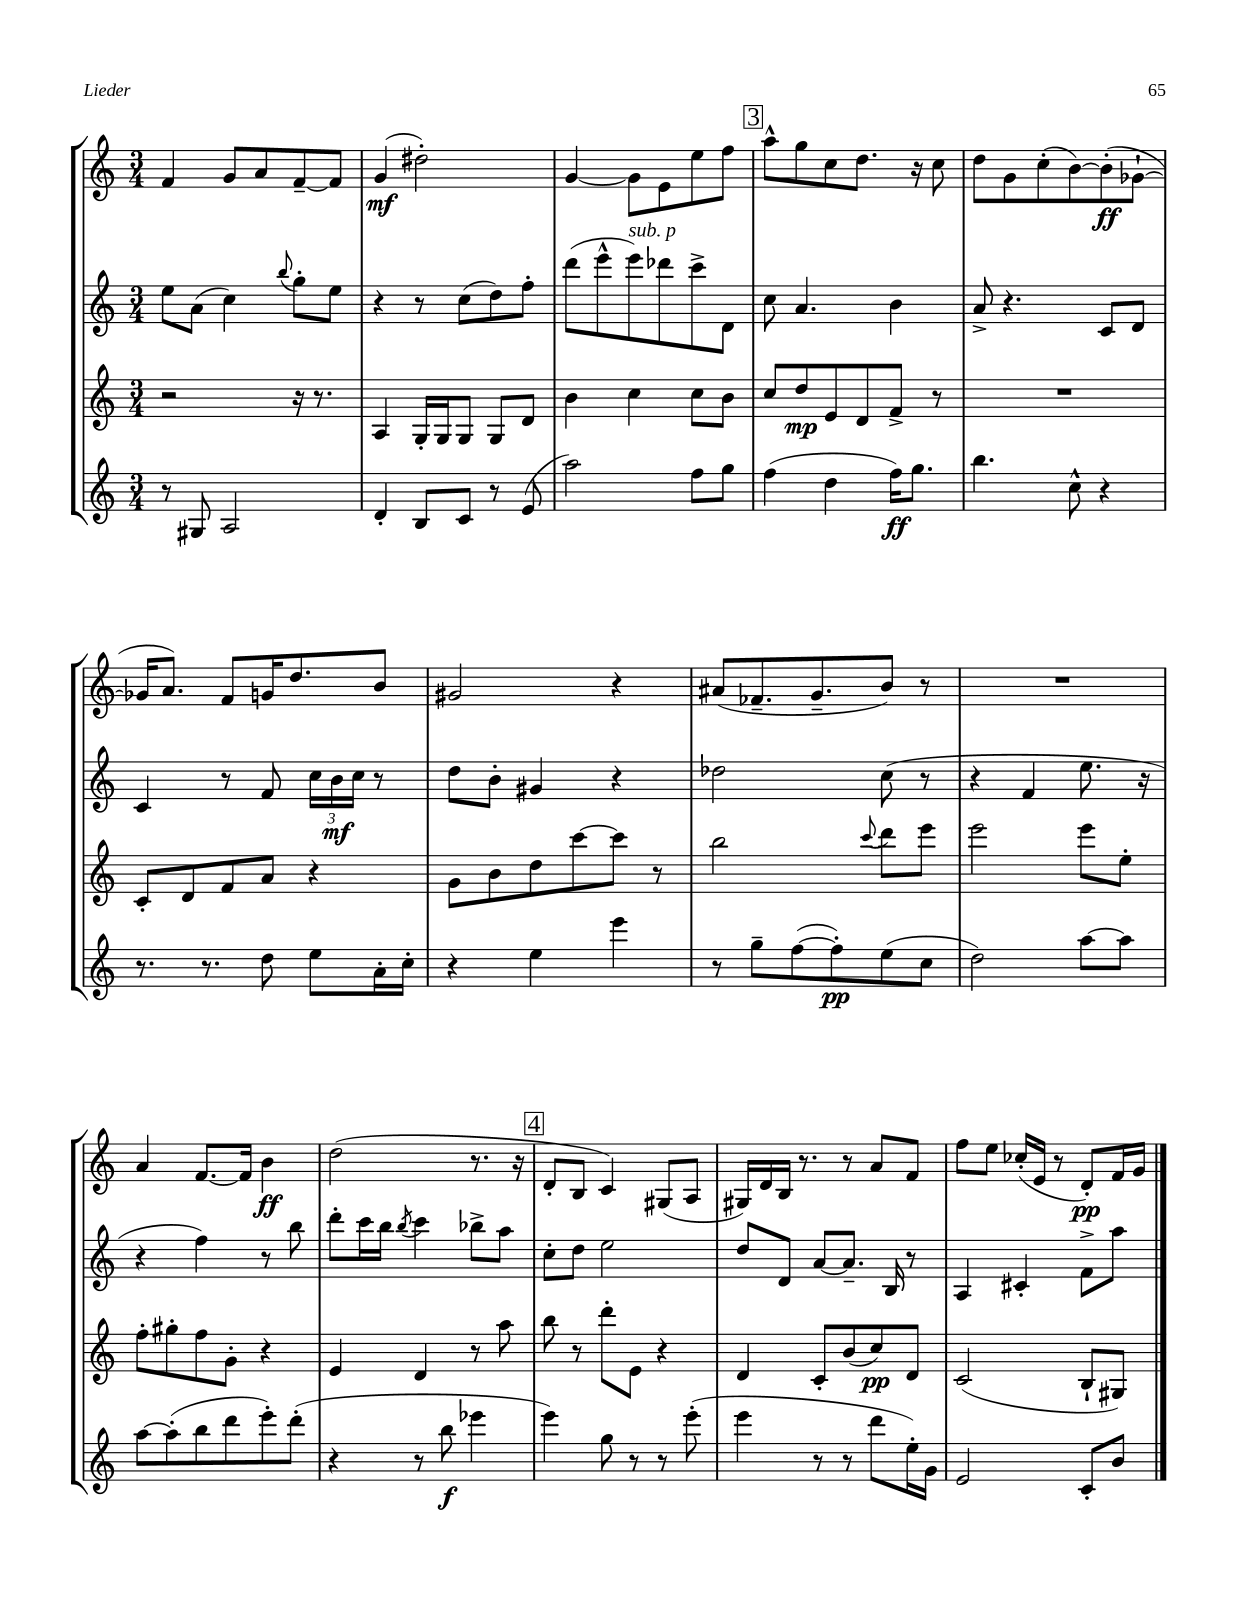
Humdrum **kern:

**kern	**dynam	**kern	**dynam	**kern	**dynam	**kern	**dynam
*part4	*part4	*part3	*part3	*part2	*part2	*part1	*part1
*staff4	*staff4	*staff3	*staff3	*staff2	*staff2	*staff1	*staff1
*clefG2	*	*clefG2	*	*clefG2	*	*clefG2	*
*k[]	*	*k[]	*	*k[]	*	*k[]	*
*M3/4	*	*M3/4	*	*M3/4	*	*M3/4	*
=18	=18	=18	=18	=18	=18	=18	=18
8r	.	2r	.	8ee\L	.	4f/	.
8G#X/	.	.	.	(8a\J	.	.	.
2A/	.	.	.	4cc\)	.	8g/L	.
.	.	.	.	.	.	8a/	.
.	.	.	.	8qqbb/	.	.	.
.	.	16r	.	8gg'\L	.	[8f~/	.
.	.	8.r	.	.	.	.	.
.	.	.	.	8ee\J	.	8f/J]	.
=19	=19	=19	=19	=19	=19	=19	=19
4d'/	.	4A/	.	4r	.	(4g/	mf
8B/L	.	16G'/LL	.	8r	.	2dd#X'\)	.
.	.	16G/J	.	.	.	.	.
8c/J	.	8G/J	.	(8cc\L	.	.	.
8r	.	8G/L	.	8dd\)	.	.	.
(8e/	.	8d/J	.	8ff'\J	.	.	.
=20	=20	=20	=20	=20	=20	=20	=20
2aa\)	.	4b\	.	(8ddd\L	.	[4g/	.
.	.	.	.	8eee^^\	.	.	.
!	!	!	!	!LO:TX:a:i:t=sub. p	!	!	!
.	.	4cc\	.	8eee\)	.	8g\L]	.
.	.	.	.	8ddd-X\	.	8e\	.
8ff\L	.	8cc\L	.	8ccc^\	.	8ee\	.
8gg\J	.	8b\J	.	8d\J	.	8ff\J	.
!!LO:REH:place=s1:t=3
=21	=21	=21	=21	=21	=21	=21	=21
(4ff\	.	8cc/L	.	8cc\	.	8aa^^\L	.
.	.	8dd/	mp	4.a/	.	8gg\	.
4dd\	.	8e/	.	.	.	8cc\	.
.	.	8d/	.	.	.	8.dd\J	.
16ff\KL)	ff	8f^/J	.	4b\	.	.	.
8.gg\J	.	.	.	.	.	16r	.
.	.	8r	.	.	.	8cc\	.
=22	=22	=22	=22	=22	=22	=22	=22
4.bb\	.	2.r	.	8a^/	.	8dd\L	.
.	.	.	.	4.r	.	8g\	.
.	.	.	.	.	.	(8cc'\	.
8cc^^\	.	.	.	.	.	[8b\)	.
4r	.	.	.	8c/L	.	(8b'\]	ff
.	.	.	.	8d/J	.	[8g-X`\J	.
!!LO:LB:g=z
=23	=23	=23	=23	=23	=23	=23	=23
8.r	.	8c'/L	.	4c/	.	16g-X/KL]	.
.	.	.	.	.	.	8.a/J)	.
.	.	8d/	.	.	.	.	.
8.r	.	.	.	.	.	.	.
.	.	8f/	.	8r	.	8f/L	.
8dd\	.	8a/J	.	8f/	.	16gn/K	.
.	.	.	.	.	.	8.dd/	.
8ee\L	.	4r	.	24cc\LL	.	.	.
.	.	.	.	24b\	mf	.	.
.	.	.	.	24cc\JJ	.	.	.
16a'\L	.	.	.	8r	.	8b/J	.
16cc'\JJ	.	.	.	.	.	.	.
=24	=24	=24	=24	=24	=24	=24	=24
4r	.	8g\L	.	8dd\L	.	2g#X/	.
.	.	8b\	.	8b'\J	.	.	.
4ee\	.	8dd\	.	4g#X/	.	.	.
.	.	[8ccc\	.	.	.	.	.
4eee\	.	8ccc\J]	.	4r	.	4r	.
.	.	8r	.	.	.	.	.
=25	=25	=25	=25	=25	=25	=25	=25
8r	.	2bb\	.	2dd-X\	.	(8a#X/L	.
8gg~\L	.	.	.	.	.	8.f-X~/	.
([8ff\	.	.	.	.	.	.	.
.	.	.	.	.	.	8.g~/	.
8ff'\])	pp	.	.	.	.	.	.
.	.	8qqccc/	.	.	.	.	.
(8ee\	.	8ddd\L	.	(8cc\	.	8b/J)	.
8cc\J	.	8eee\J	.	8r	.	8r	.
=26	=26	=26	=26	=26	=26	=26	=26
2dd\)	.	2eee\	.	4r	.	2.r	.
.	.	.	.	4f/	.	.	.
[8aa\L	.	8eee\L	.	8.ee\	.	.	.
8aa\J]	.	8ee'\J	.	.	.	.	.
.	.	.	.	16r	.	.	.
!!LO:LB:g=z
=27	=27	=27	=27	=27	=27	=27	=27
[8aa\L	.	8ff'\L	.	4r	.	4a/	.
(8aa'\]	.	8gg#X'\	.	.	.	.	.
8bb\	.	8ff\	.	4ff\)	.	[8.f/L	.
8ddd\	.	8g'\J	.	.	.	.	.
.	.	.	.	.	.	16f/Jk]	.
8eee'\)	.	4r	.	8r	.	4b\	ff
(8ddd'\J	.	.	.	8bb\	.	.	.
=28	=28	=28	=28	=28	=28	=28	=28
4r	.	4e/	.	8ddd'\L	.	(2dd\	.
.	.	.	.	16ccc\L	.	.	.
.	.	.	.	16bb\JJ	.	.	.
.	.	.	.	8qbb/	.	.	.
8r	.	4d/	.	4ccc\	.	.	.
8bb\	f	.	.	.	.	.	.
4eee-X\	.	8r	.	8bb-X^\L	.	8.r	.
.	.	8aa\	.	8aa\J	.	.	.
.	.	.	.	.	.	16r	.
!!LO:REH:place=s1:t=4
=29	=29	=29	=29	=29	=29	=29	=29
4eee\)	.	8bb\	.	8cc'\L	.	8d'/L	.
.	.	8r	.	8dd\J	.	8B/J	.
8gg\	.	8ddd'\L	.	2ee\	.	4c/)	.
8r	.	8e\J	.	.	.	.	.
8r	.	4r	.	.	.	(8G#X/L	.
(8eee'\	.	.	.	.	.	8A/J	.
=30	=30	=30	=30	=30	=30	=30	=30
4eee\	.	4d/	.	8dd/L	.	16G#X/LL)	.
.	.	.	.	.	.	16d/	.
.	.	.	.	8d/J	.	16B/JJ	.
.	.	.	.	.	.	8.r	.
8r	.	8c'/L	.	[8a/L	.	.	.
8r	.	(8b/	.	8.a~/J]	.	8r	.
8ddd\L	.	8cc/)	pp	.	.	8a/L	.
.	.	.	.	16B/	.	.	.
16ee'\L)	.	8d/J	.	8r	.	8f/J	.
16g\JJ	.	.	.	.	.	.	.
=31	=31	=31	=31	=31	=31	=31	=31
2e/	.	(2c/	.	4A/	.	8ff\L	.
.	.	.	.	.	.	8ee\J	.
.	.	.	.	4c#X'/	.	(16cc-X'/LL	.
.	.	.	.	.	.	16e/JJ	.
.	.	.	.	.	.	8r	.
8c'/L	.	8B`/L	.	8f^\L	.	8d'/L)	pp
8b/J	.	8G#X/J)	.	8aa\J	.	16f/L	.
.	.	.	.	.	.	16g/JJ	.
==	==	==	==	==	==	==	==
*-	*-	*-	*-	*-	*-	*-	*-
